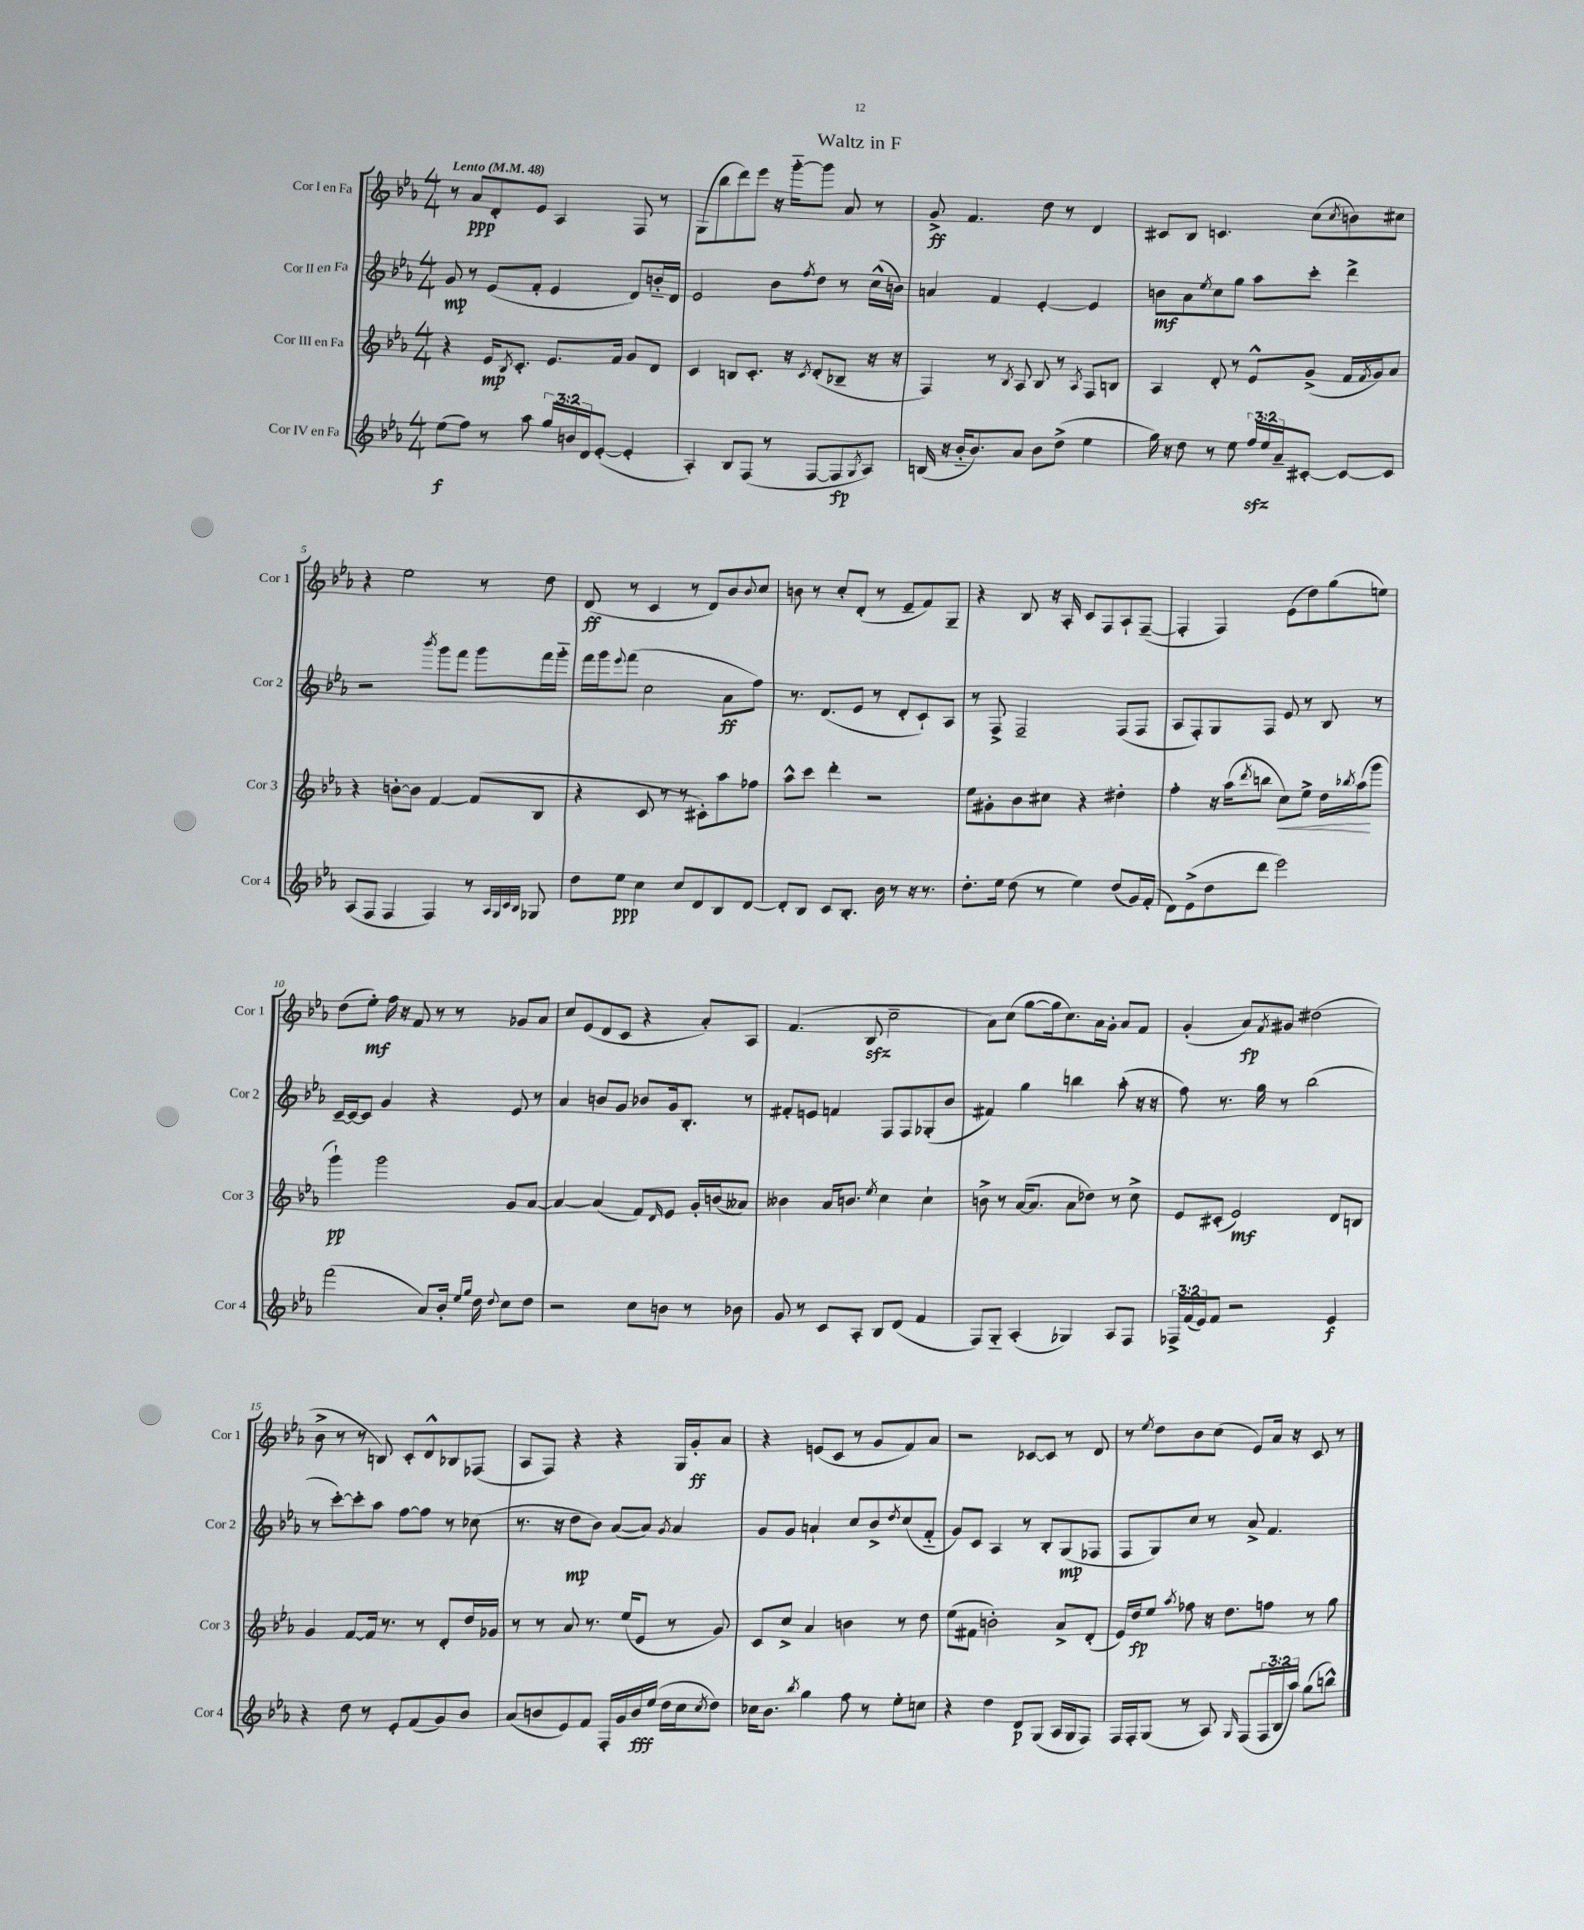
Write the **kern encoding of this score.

**kern	**dynam	**kern	**dynam	**kern	**dynam	**kern	**dynam
*part4	*part4	*part3	*part3	*part2	*part2	*part1	*part1
*staff4	*staff4	*staff3	*staff3	*staff2	*staff2	*staff1	*staff1
*I"Cor IV en Fa	*	*I"Cor III en Fa	*	*I"Cor II en Fa	*	*I"Cor I en Fa	*
*I'Cor 4	*	*I'Cor 3	*	*I'Cor 2	*	*I'Cor 1	*
*clefG2	*	*clefG2	*	*clefG2	*	*clefG2	*
*k[b-e-a-]	*	*k[b-e-a-]	*	*k[b-e-a-]	*	*k[b-e-a-]	*
*M4/4	*	*M4/4	*	*M4/4	*	*M4/4	*
*MM48	*	*MM48	*	*MM48	*	*MM48	*
=1	=1	=1	=1	=1	=1	=1	=1
!	!	!	!	!	!	!LO:TX:a:B:t=Lento	!
(8ee-\L	f	4r	.	8g/	mp	8r	.
8ff\J)	.	.	.	8r	.	8a-/L	ppp
8r	.	16e-/KL	mp	(8e-/L	.	8d'/	.
.	.	8qB-/	.	.	.	.	.
.	.	8.c'/J	.	.	.	.	.
8aa-\	.	.	.	8f'/J	.	8e-/J	.
24gg/LL	.	8.e-/L	.	4e-/	.	4A-/	.
24bn/	.	.	.	.	.	.	.
24d/J	.	.	.	.	.	.	.
([8e-'/J	.	.	.	.	.	.	.
.	.	16f/Jk	.	.	.	.	.
4e-'/]	.	8g/L	.	8d/L)	.	8F/	.
.	.	8d/J	.	16bn/L	.	8r	.
.	.	.	.	16d/JJ	.	.	.
=2	=2	=2	=2	=2	=2	=2	=2
4A-'/)	.	4c/	.	2e-/	.	(8G\L	.
.	.	.	.	.	.	8bb-\	.
8B-/L	.	8Bn/L	.	.	.	8ddd\)	.
(8F/J	.	8.c'/J	.	.	.	8eee-\J	.
8r	.	.	.	8b-\L	.	16r	.
.	.	16r	.	.	.	[16ggg\KL	.
.	.	8qc/	.	8qff/	.	.	.
[8F/L	.	(8d'/L	.	8dd\J	.	8ggg\J]	.
8F/]	fp	8B-X~/J	.	8r	.	8a-/	.
8qG/	.	.	.	.	.	.	.
8A-/J)	.	16r	.	(16cc^^\LL	.	8r	.
.	.	16r	.	16bn\JJ)	.	.	.
=3	=3	=3	=3	=3	=3	=3	=3
(16Bn/	.	4F/)	.	4an/	.	8g^/	ff
16r	.	.	.	.	.	.	.
16b-/KL	.	.	.	.	.	4.f/	.
8.b-/)	.	.	.	.	.	.	.
.	.	8r	.	4f/	.	.	.
.	.	8qB-/	.	.	.	.	.
8a-/J	.	8A-/	.	.	.	.	.
8b-\L	.	8B-/	.	[4e-'/	.	8dd\	.
(8dd^\J	.	8r	.	.	.	8r	.
.	.	8qA-/	.	.	.	.	.
4ee-\	.	8F/L	.	4e-/]	.	4d/	.
.	.	8Bn/J	.	.	.	.	.
=4	=4	=4	=4	=4	=4	=4	=4
16gg\)	.	4A-/	.	8bn\L	mf	8c#X/L	.
16r	.	.	.	.	.	.	.
8dd\	.	.	.	8a-\	.	8B-/J	.
.	.	.	.	8qee-/	.	.	.
8r	.	8d'/	.	8cc\	.	4.cn/	.
8ee-\	.	8r	.	8gg\J	.	.	.
24ffzz/LL	.	8e-^^/L	.	8aa-\L	.	.	.
24ee-/	.	.	.	.	.	.	.
24a-~/J	.	.	.	.	.	.	.
[8c#X'/J	.	(8g^/J	.	8ccc'\J	.	(8cc\L	.
.	.	.	.	.	.	8qcc/	.
8c#/L_	.	16f/LL	.	4ddd^\	.	8bn\)	.
.	.	8qf/	.	.	.	.	.
.	.	16g/J)	.	.	.	.	.
8c#/J]	.	8a-/J	.	.	.	8cc#X\J	.
!!LO:LB:g=z
=5	=5	=5	=5	=5	=5	=5	=5
(8A-/L	.	4r	.	2r	.	4r	.
8F/J	.	.	.	.	.	.	.
4F/	.	[8bn'\L	.	.	.	2ee-\	.
.	.	8b\J]	.	.	.	.	.
.	.	.	.	8qbbb-/	.	.	.
4F/)	.	[4f/	.	8ggg\L	.	.	.
.	.	.	.	8fff\J	.	.	.
8r	.	(8f/L]	.	8ggg\L	.	8r	.
32qqA-/LLL	.	.	.	.	.	.	.
32qqG/	.	.	.	.	.	.	.
32qqc/	.	.	.	.	.	.	.
32qqB-/JJJ	.	.	.	.	.	.	.
8G-X/	.	8B-/J	.	16fff\L	.	8dd\	.
.	.	.	.	16ggg\JJ	.	.	.
=6	=6	=6	=6	=6	=6	=6	=6
8dd\L	.	4r	.	16fff\LL	.	(8d/	ff
.	.	.	.	16ggg\J	.	.	.
.	.	.	.	8qqeee-/	.	.	.
8ee-\J	ppp	.	.	(8fff\J	.	8r	.
4cc\	.	8c/	.	2cc\	.	4c/	.
.	.	8r	.	.	.	.	.
8cc/L	.	8r	.	.	.	8r	.
8d/	.	8c#X'\L)	.	.	.	8d/L)	.
8B-/	.	8aa-\	.	8a-\L	ff	8b-/	.
.	.	.	.	.	.	8qqb-/	.
[8d/J	.	8ff-X\J	.	8ff\J)	.	8cc/J	.
=7	=7	=7	=7	=7	=7	=7	=7
8d'/L]	.	8aa-^^\L	.	8.r	.	8bn\	.
8B-/J	.	8ccc\J	.	.	.	8r	.
.	.	.	.	(8.d/L	.	.	.
8c/L	.	4ddd'\	.	.	.	8cc'/L	.
8.B-'/J	.	.	.	8e-/J	.	(8d'/J	.
.	.	2r	.	8r	.	8r	.
16b-\	.	.	.	.	.	.	.
8r	.	.	.	8d'/L	.	8e-~/L	.
16r	.	.	.	8c`/)	.	8f/)	.
8.r	.	.	.	.	.	.	.
.	.	.	.	8A-/J	.	8G~/J	.
=8	=8	=8	=8	=8	=8	=8	=8
8.dd'\L	.	8ee-\L	.	8r	.	4r	.
.	.	8g#X'\	.	8F^/	.	.	.
16ee-\Jk	.	.	.	.	.	.	.
(8dd\	.	8b-\	.	2F~/	.	8B-/	.
8r	.	8cc#X\J	.	.	.	16r	.
.	.	.	.	.	.	16A-'/	.
4ee-\)	.	4r	.	.	.	8c/L	.
.	.	.	.	.	.	8F/	.
(8dd/L	.	4dd#X'\	.	(8F/L	.	8A-`/	.
16g/L)	.	.	.	8F/J	.	([8F~/J	.
(16f'/JJ	.	.	.	.	.	.	.
=9	=9	=9	=9	=9	=9	=9	=9
8d\L)	.	4ff'\	.	8A-/L	.	4F'/]	.
(8e-^\	.	.	.	8F'/)	.	.	.
8dd\	.	16r	.	8G/	.	4F/)	.
.	.	(16aa-\KL	.	.	.	.	.
.	.	8qddd/	.	.	.	.	.
8ddd\J	.	8bbn\J	.	8F/J	.	.	.
!	!	!	!LO:HP:b	!	!	!	!
2eee-\)	.	8cc\L)	<	8e-/	.	(8e-\L	.
.	.	8ee-^\J	.	8r	.	8dd\)	.
.	.	16dd\LL	.	8B-/	.	(8gg\	.
.	.	8qbb-X/	.	.	.	.	.
.	.	(16aa-\J	.	.	.	.	.
.	.	8ggg\J	[	8r	.	8een\J)	.
!!LO:LB:g=z
=10	=10	=10	=10	=10	=10	=10	=10
(2fff\	.	4ggg`\)	pp	[16c~/LL	.	(8dd\L	.
.	.	.	.	16c/J_	.	.	.
.	.	.	.	8c/J]	.	8ee-'\J)	mf
.	.	2ggg\	.	4g/	.	16ff\	.
.	.	.	.	.	.	16r	.
.	.	.	.	.	.	8f/	.
8a-/L)	.	.	.	4r	.	8r	.
16b-'/Jk	.	.	.	.	.	8r	.
16qqee-/LL	.	.	.	.	.	.	.
16qqgg/JJ	.	.	.	.	.	.	.
16dd\	.	.	.	.	.	.	.
8qqdd/	.	.	.	.	.	.	.
8cc\L	.	8g/L	.	8e-/	.	8g-X/L	.
8dd\J	.	[8a-/J	.	8r	.	8a-/J	.
=11	=11	=11	=11	=11	=11	=11	=11
2r	.	4a-/_	.	4a-/	.	8cc/L	.
.	.	.	.	.	.	(8e-/	.
.	.	(4a-/]	.	8bn/L	.	8d/	.
.	.	.	.	8g/J	.	8c/J	.
8cc\L	.	8f/L)	.	8b-X/L	.	4r	.
.	.	16qqd/	.	.	.	.	.
8bn\J	.	8e-/J	.	16g/k	.	.	.
.	.	.	.	8.B-'/J	.	.	.
8r	.	16g'/LL	.	.	.	8a-'/L)	.
.	.	(16bn/J	.	.	.	.	.
8b-X\	.	8a--X/J)	.	8r	.	8A-/J	.
=12	=12	=12	=12	=12	=12	=12	=12
8g/	.	4b--X\	.	8f#X'/L	.	(4.f/	.
8r	.	.	.	8en/J	.	.	.
8c/L	.	16a-/KL	.	4fn/	.	.	.
.	.	8.bn/J	.	.	.	.	.
8A-'/J	.	.	.	.	.	8B-zz/	.
.	.	8qee-/	.	.	.	.	.
8B-/L	.	4cc\	.	8F/L	.	2cc~\	.
(8d/J	.	.	.	8F/	.	.	.
4f/	.	4cc`\	.	(8G-X'/	.	.	.
.	.	.	.	8b-/J	.	.	.
=13	=13	=13	=13	=13	=13	=13	=13
8F/L)	.	8bn^\	.	4f#X/)	.	8a-\L)	.
8G/J	.	8r	.	.	.	(8cc\J	.
(4A-'/	.	([16a-/KL	.	4gg\	.	[8gg\L	.
.	.	8.a-/J]	.	.	.	.	.
.	.	.	.	.	.	16gg\k]	.
.	.	.	.	.	.	8.cc\)	.
4G-X/)	.	8a-\L	.	4bbn\	.	.	.
.	.	8dd-X\J)	.	.	.	16a-\L	.
.	.	.	.	.	.	16g'\JJ	.
8A-/L	.	8r	.	(8aa-'\	.	8a-/L	.
8F/J	.	8cc^\	.	16r	.	8f/J	.
.	.	.	.	16r	.	.	.
=14	=14	=14	=14	=14	=14	=14	=14
24F-X^/LL	.	8e-/L	.	8ff\)	.	(4g'/	.
(24f/	.	.	.	.	.	.	.
24e-/J)	.	.	.	.	.	.	.
8f/J	.	(8c#X'/J	.	8.r	.	.	.
2r	.	2e-/)	mf	.	.	8a-/L)	fp
.	.	.	.	16gg\	.	.	.
.	.	.	.	.	.	8qf/	.
.	.	.	.	8r	.	8g#X/J	.
.	.	.	.	(2bb-\	.	(2dd#X\	.
4e-/	f	8d/L	.	.	.	.	.
.	.	8Bn/J	.	.	.	.	.
!!LO:LB:g=z
=15	=15	=15	=15	=15	=15	=15	=15
4r	.	4g/	.	8r	.	8b-^\	.
.	.	.	.	[8ccc'\L)	.	8r	.
8dd\	.	[8f/L	.	8ccc'\]	.	8r	.
8r	.	16f/Jk]	.	8aa-\J	.	8Bn/)	.
.	.	8.r	.	.	.	.	.
8e-'/L	.	.	.	[8ff\L	.	8c'/L	.
(8f/	.	8r	.	8ff\J]	.	8d^^/	.
8g/)	.	8d'/L	.	8r	.	8B-X/	.
8b-/J	.	16dd/L	.	(8cc-X\	.	(8F-X/J	.
.	.	16g-X/JJ	.	.	.	.	.
=16	=16	=16	=16	=16	=16	=16	=16
(8a-/L	.	8r	.	8.r	.	8A-/L	.
8bn/	.	8r	.	.	.	8F/J)	.
.	.	.	.	16r	.	.	.
8e-/)	.	8a-/	.	8dd\L	mp	4r	.
8f/J	.	8.r	.	8b-\J)	.	.	.
16F'/LL	.	.	.	([8a-/L	.	4r	.
16g/	.	(16ee-/KL	.	.	.	.	.
16b/	fff	8e-/J	.	8a-/J])	.	.	.
(16ee-/JJ	.	.	.	.	.	.	.
.	.	.	.	8qg/	.	.	.
16dd\LL	.	8r	.	4a-/	.	16G/LL	.
16cc\J	.	.	.	.	.	16g'/J	ff
8qcc/	.	.	.	.	.	.	.
8dd\J)	.	8g/)	.	.	.	8a-/J	.
=17	=17	=17	=17	=17	=17	=17	=17
16cc-X\KL	.	8c/L	.	8g/L	.	4r	.
8.b-\J	.	.	.	.	.	.	.
.	.	8cc^/J	.	8g/J	.	.	.
8qbb-/	.	.	.	.	.	.	.
4gg\	.	4a-/	.	4an`/	.	(8en/L	.
.	.	.	.	.	.	8c/J	.
8ff\	.	4bn\	.	8cc/L	.	8r	.
8r	.	.	.	8b-^/	.	8g/L	.
.	.	.	.	8qdd/	.	.	.
8ee-'\L	.	8r	.	(8cc/	.	8f/)	.
8ccn\J	.	8dd\	.	8f/J	.	8a-/J	.
=18	=18	=18	=18	=18	=18	=18	=18
4r	.	(8ee-\L	.	8g/L)	.	2r	.
.	.	8f#X\J	.	8c/J	.	.	.
4dd\	.	2bn'\)	.	4A-/	.	.	.
8d/L	p	.	.	8r	.	[8c-X/L	.
(8G/J	.	.	.	8B-'/L	.	8c-/J]	.
16A-/LL	.	8a-^/L	.	(8G/	mp	8r	.
16G/J	.	.	.	.	.	.	.
8F/J)	.	(8d'/J	.	8F-X/J	.	8d/	.
=19	=19	=19	=19	=19	=19	=19	=19
16F/LL	.	16e-/LL)	.	8F/L	.	8r	.
16F'/J	.	16dd/J	fp	.	.	.	.
.	.	.	.	.	.	8qee-/	.
(8G/J	.	8ee-/J	.	8G/)	.	8dd\L	.
.	.	8qaa-/	.	.	.	.	.
8r	.	8ff-X\	.	8cc/J	.	8b-\	.
8A-/)	.	16r	.	8r	.	(8cc\J	.
.	.	8.dd\L	.	.	.	.	.
16qqG/	.	.	.	.	.	.	.
(8F/L	.	.	.	8a-^/	.	8e-/L)	.
24F/L	.	8ffn\J	.	4.f/	.	16a-/Jk	.
24B-/	.	.	.	.	.	.	.
.	.	.	.	.	.	16r	.
24aa-/JJ)	.	.	.	.	.	.	.
(8gg\L	.	8r	.	.	.	8c/	.
8bbn^^\J)	.	8gg\	.	.	.	8r	.
==	==	==	==	==	==	==	==
*-	*-	*-	*-	*-	*-	*-	*-
